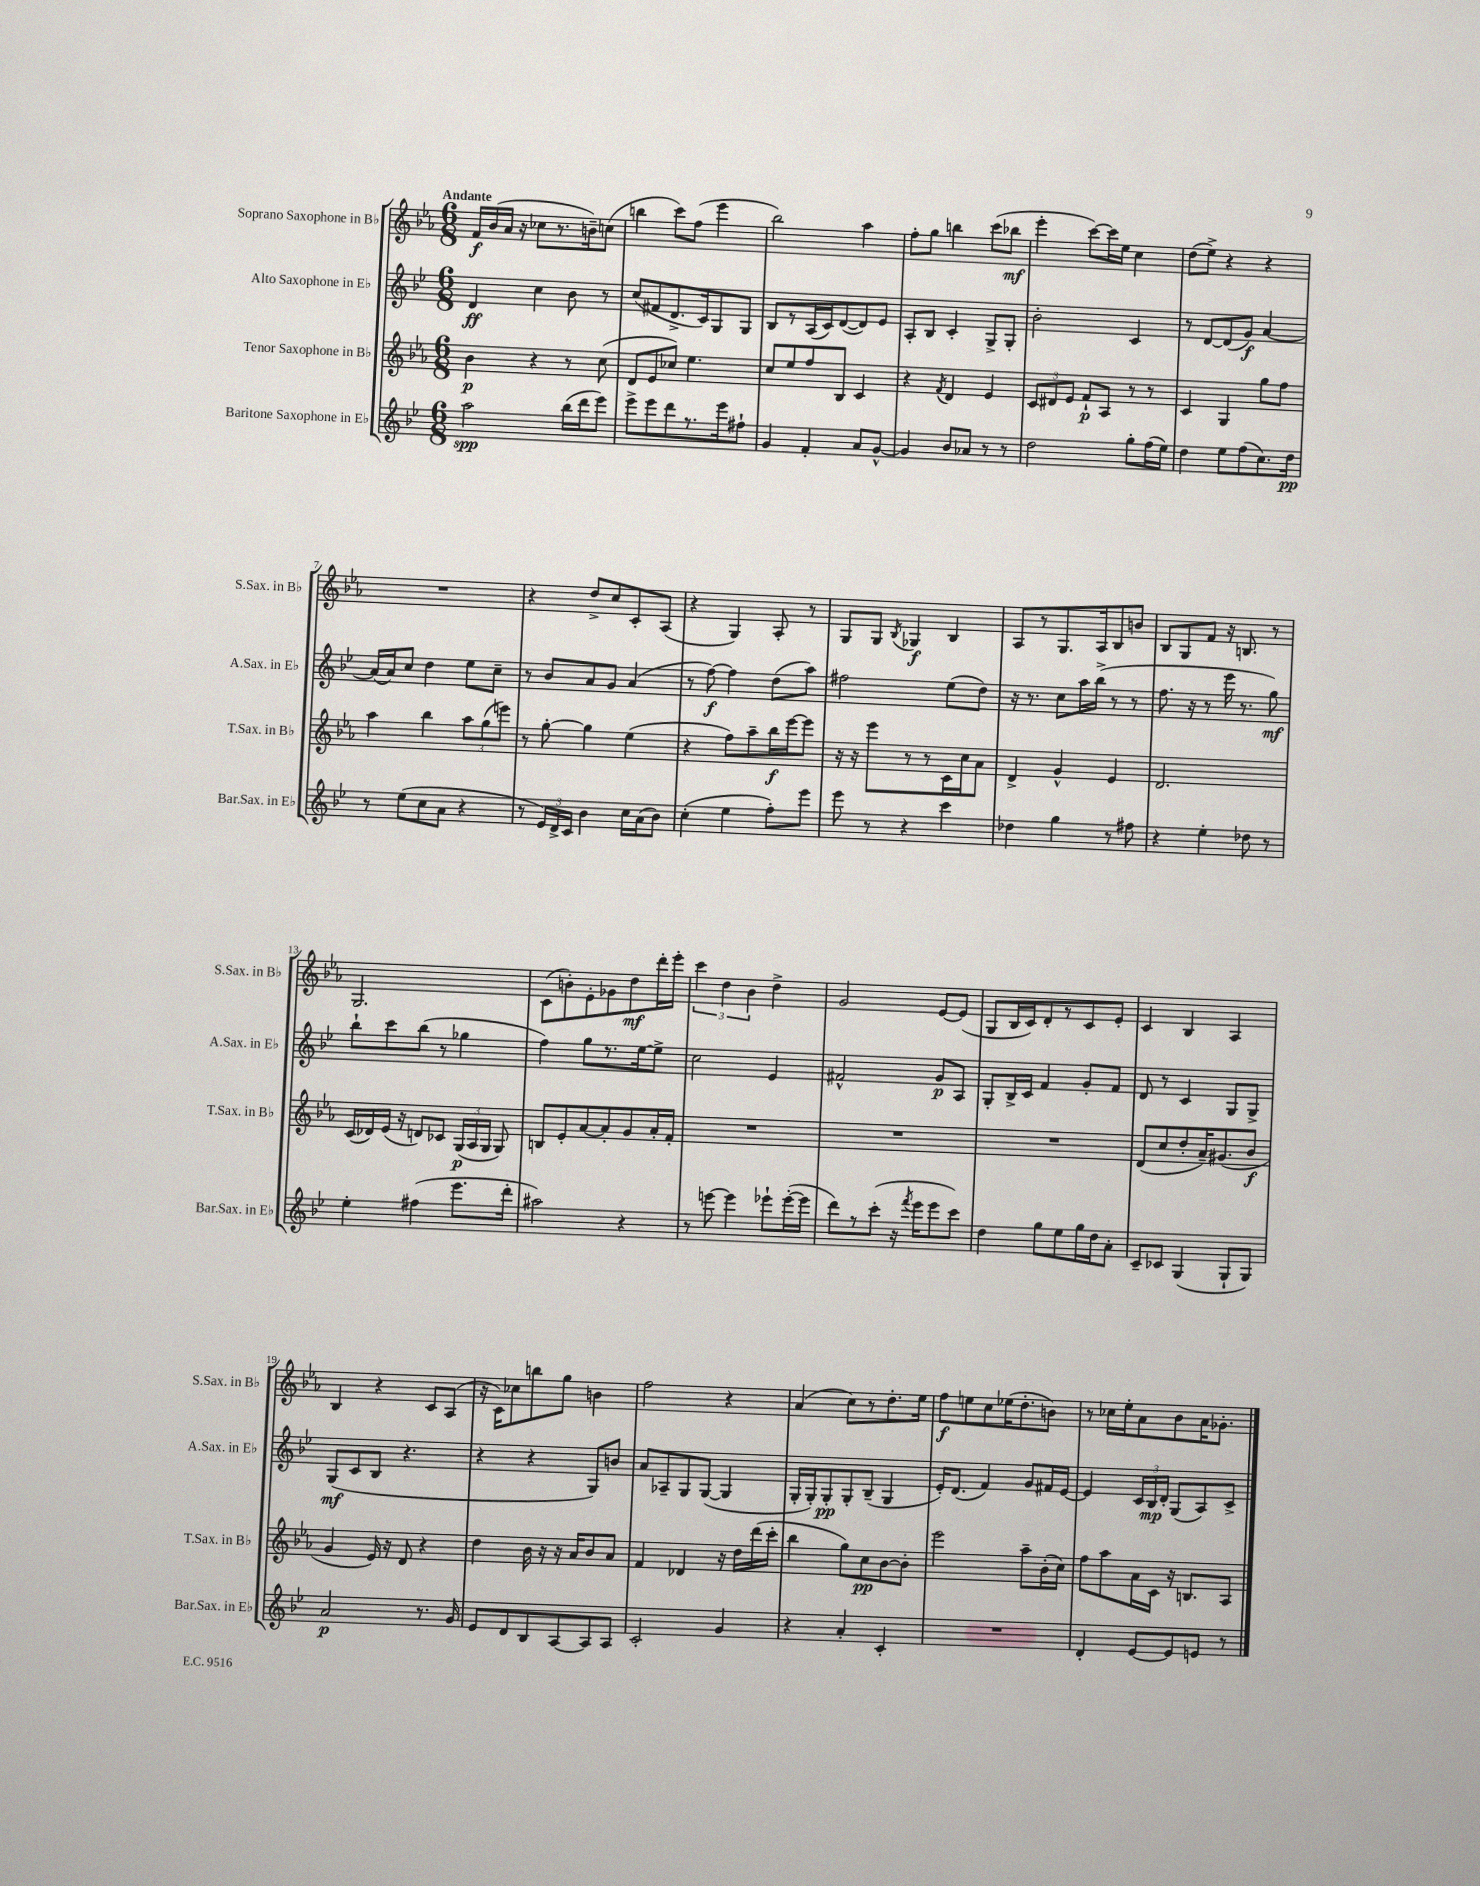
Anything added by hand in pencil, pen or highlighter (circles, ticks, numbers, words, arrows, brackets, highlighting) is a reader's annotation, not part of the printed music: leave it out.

**kern	**dynam	**kern	**dynam	**kern	**dynam	**kern	**dynam
*part4	*part4	*part3	*part3	*part2	*part2	*part1	*part1
*staff4	*staff4	*staff3	*staff3	*staff2	*staff2	*staff1	*staff1
*I"Baritone Saxophone in E♭	*	*I"Tenor Saxophone in B♭	*	*I"Alto Saxophone in E♭	*	*I"Soprano Saxophone in B♭	*
*I'Bar.Sax. in E♭	*	*I'T.Sax. in B♭	*	*I'A.Sax. in E♭	*	*I'S.Sax. in B♭	*
*clefG2	*	*clefG2	*	*clefG2	*	*clefG2	*
*k[b-e-]	*	*k[b-e-a-]	*	*k[b-e-]	*	*k[b-e-a-]	*
*M6/8	*	*M6/8	*	*M6/8	*	*M6/8	*
=1	=1	=1	=1	=1	=1	=1	=1
!	!	!	!	!	!	!LO:TX:a:B:t=Andante	!
2aa\	spp	4b-\	p	4d/	ff	16f/LL	f
.	.	.	.	.	.	(16b-/	.
.	.	.	.	.	.	16a-/JJ	.
.	.	.	.	.	.	16r	.
.	.	4r	.	4cc\	.	8cc-X\L	.
.	.	.	.	.	.	8.r	.
(16bb-\LL	.	8r	.	8b-\	.	.	.
16ddd\J	.	.	.	.	.	16bn~\k)	.
8eee-\J)	.	(8cc\	.	8r	.	(8ccn\J	.
=2	=2	=2	=2	=2	=2	=2	=2
8eee-^\L	.	8d/L	.	(8cc/L	.	4bbn\	.
8eee-\	.	8e-/	.	8f#X/	.	.	.
8ddd\	.	8cc-X/J)	.	8.d^/	.	8ccc\L)	.
8.r	.	4.ee-\	.	.	.	(8ff\J	.
.	.	.	.	16c/k)	.	.	.
.	.	.	.	8G/	.	4eee-\	.
16eee-\k	.	.	.	.	.	.	.
8ff#X`\J	.	.	.	8G/J	.	.	.
=3	=3	=3	=3	=3	=3	=3	=3
4g/	.	8cc/L	.	8B-/L	.	2bb-\)	.
.	.	8ee-/	.	8r	.	.	.
4f'/	.	8ff/	.	(16A/L	.	.	.
.	.	.	.	16c/J)	.	.	.
.	.	8B-/J	.	([8d/	.	.	.
8a/L	.	4c/	.	8d/])	.	4aa-\	.
[8g^^/J	.	.	.	8e-/J	.	.	.
=4	=4	=4	=4	=4	=4	=4	=4
4g/]	.	4r	.	8A'/L	.	8ff'\L	.
.	.	.	.	8B-/J	.	8gg\J	.
.	.	8qf/	.	.	.	.	.
8b-/L	.	4d/	.	4c'/	.	4bbn\	.
8a-X/J	.	.	.	.	.	.	.
8r	.	4e-/	.	8G^/L	.	(8ccc\L	.
8r	.	.	.	8G'/J	.	8bb-X\J	mf
=5	=5	=5	=5	=5	=5	=5	=5
2dd\	.	12c/L	.	2b-'\	.	4eee-'\	.
.	.	12d#X/	.	.	.	.	.
.	.	12e-/J	.	.	.	.	.
.	.	8f`/L	p	.	.	[8ccc\L)	.
.	.	8A-/J	.	.	.	16ccc\L]	.
.	.	.	.	.	.	16ee-\JJ	.
8gg'\L	.	8r	.	4c/	.	4cc\	.
(16ff\L	.	8r	.	.	.	.	.
16ee-\JJ)	.	.	.	.	.	.	.
=6	=6	=6	=6	=6	=6	=6	=6
4dd\	.	4c/	.	8r	.	(8dd\L	.
.	.	.	.	[8d/L	.	8ee-^\J)	.
8ee-\L	.	4G/	.	(8d/]	.	4r	.
(8ff\	.	.	.	8g/J)	f	.	.
8.cc\)	.	8gg\L	.	[4a/	.	4r	.
.	.	8ff\J	.	.	.	.	.
16dd\Jk	pp	.	.	.	.	.	.
!!LO:LB:g=z
=7	=7	=7	=7	=7	=7	=7	=7
8r	.	4aa-\	.	(16a/LL]	.	2.r	.
.	.	.	.	16a/J)	.	.	.
(8ee-\L	.	.	.	8cc/J	.	.	.
8cc\	.	4bb-\	.	4dd\	.	.	.
8a\J	.	.	.	.	.	.	.
4r	.	12aa-\L	.	8ee-\L	.	.	.
.	.	(12gg\	.	.	.	.	.
.	.	.	.	8cc~\J	.	.	.
.	.	12eeen\J)	.	.	.	.	.
=8	=8	=8	=8	=8	=8	=8	=8
8r	.	8r	.	8r	.	4r	.
24e-/LL)	.	[8gg'\	.	8b-/L	.	.	.
24d^/	.	.	.	.	.	.	.
24c/JJ	.	.	.	.	.	.	.
4b-\	.	4gg\]	.	8a/	.	8dd^/L	.
.	.	.	.	8g/J	.	8cc/	.
16cc\LL	.	(4ee-\	.	(4a/	.	8c'/	.
(16a\J	.	.	.	.	.	.	.
8b-\J)	.	.	.	.	.	(8A-/J	.
=9	=9	=9	=9	=9	=9	=9	=9
(4cc'\	.	4r	.	8r	.	4r	.
.	.	.	.	[8ff\)	f	.	.
4ee-\	.	8ff\L)	.	4ff\]	.	4G/)	.
.	.	8aa-~\	.	.	.	.	.
8ff'\L)	.	16bb-\L	f	(8dd\L	.	8A-'/	.
.	.	[16eee-\J	.	.	.	.	.
8eee-\J	.	8eee-\J]	.	8aa\J)	.	8r	.
=10	=10	=10	=10	=10	=10	=10	=10
8eee-\	.	16r	.	2ff#X\	.	8G/L	.
.	.	16r	.	.	.	.	.
8r	.	8eee-\L	.	.	.	8G/J	.
.	.	.	.	.	.	8qB-/	.
4r	.	8r	.	.	.	4G-X/	f
.	.	8r	.	.	.	.	.
4ccc\	.	16c\L	.	(8ee-\L	.	4B-/	.
.	.	16cc\J	.	.	.	.	.
.	.	8a-\J	.	8dd\J)	.	.	.
=11	=11	=11	=11	=11	=11	=11	=11
4dd-X\	.	4d^/	.	16r	.	8A-/L	.
.	.	.	.	8.r	.	.	.
.	.	.	.	.	.	8r	.
4gg\	.	4g^^/	.	8cc\L	.	8.G/	.
.	.	.	.	16aa\L	.	.	.
.	.	.	.	(16bb-^\JJ	.	16A-/k	.
8r	.	4e-/	.	8r	.	8B-/	.
8ff#X\	.	.	.	8r	.	8bn/J	.
=12	=12	=12	=12	=12	=12	=12	=12
4r	.	2.d/	.	8.ff\	.	8B-/L	.
.	.	.	.	.	.	8G/	.
.	.	.	.	16r	.	.	.
4ee-'\	.	.	.	8r	.	8f/J	.
.	.	.	.	16eee-\	.	16r	.
.	.	.	.	8.r	.	8.Bn/	.
8dd-X\	.	.	.	.	.	.	.
8r	.	.	.	8gg\)	mf	8r	.
!!LO:LB:g=z
=13	=13	=13	=13	=13	=13	=13	=13
4ee-'\	.	(16c/LL	.	8bb-`\L	.	2.G/	.
.	.	16d-X/)	.	.	.	.	.
.	.	(16e-/JJ	.	8ccc\	.	.	.
.	.	16r	.	.	.	.	.
(4ff#X\	.	8dn/L)	.	(8bb-\J	.	.	.
.	.	8c-X/J	.	8r	.	.	.
8.eee-\L	.	(24G/LL	p	4gg-X\	.	.	.
.	.	24A-/	.	.	.	.	.
.	.	24G/JJ	.	.	.	.	.
.	.	8G/)	.	.	.	.	.
16ddd'\Jk	.	.	.	.	.	.	.
=14	=14	=14	=14	=14	=14	=14	=14
2aa#X\)	.	8Bn/L	.	4ff\)	.	(8c\L	.
.	.	8e-'/	.	.	.	8bn'\)	.
.	.	[8a-/	.	8gg\L	.	8e-'\	.
.	.	8a-'/]	.	8.r	.	8g-X\	.
4r	.	8g/	.	.	.	8dd\	mf
.	.	.	.	[16ee-\k	.	.	.
.	.	16a-'/L	.	8ee-^\J]	.	16ddd'\L	.
.	.	16f'/JJ	.	.	.	16eee-'\JJ	.
=15	=15	=15	=15	=15	=15	=15	=15
8r	.	2.r	.	2cc\	.	6ccc\	.
[8eeen\	.	.	.	.	.	.	.
.	.	.	.	.	.	6dd\	.
4eee\]	.	.	.	.	.	.	.
.	.	.	.	.	.	6b-\	.
8eee-X`\L	.	.	.	4e-/	.	4dd^\	.
([16eee-'\L	.	.	.	.	.	.	.
16eee-\JJ]	.	.	.	.	.	.	.
=16	=16	=16	=16	=16	=16	=16	=16
8ddd\L)	.	2.r	.	2f#X^^/	.	2g/	.
8r	.	.	.	.	.	.	.
(8ccc'\J	.	.	.	.	.	.	.
16r	.	.	.	.	.	.	.
8qfff/	.	.	.	.	.	.	.
16eee-\KL	.	.	.	.	.	.	.
8eee-\	.	.	.	8g/L	p	[8e-/L	.
8ccc\J)	.	.	.	8A/J	.	(8e-/J]	.
=17	=17	=17	=17	=17	=17	=17	=17
4dd\	.	2.r	.	8G'/L	.	8G/L	.
.	.	.	.	16B-^/L	.	16B-/L	.
.	.	.	.	16c/JJ	.	16c/J)	.
8gg\L	.	.	.	4f/	.	8d'/	.
8ee-\	.	.	.	.	.	8r	.
16gg\L	.	.	.	8g'/L	.	8c/	.
16dd\J	.	.	.	.	.	.	.
8a'\J	.	.	.	8f/J	.	8e-'/J	.
=18	=18	=18	=18	=18	=18	=18	=18
8c~/L	.	(8d/L	.	8d/	.	4c/	.
8c-X/J	.	8cc/	.	8r	.	.	.
(4G/	.	8dd'/	.	4c/	.	4B-/	.
.	.	16a-~/K)	.	.	.	.	.
.	.	(8.g#X/	.	.	.	.	.
8G`/L	.	.	.	8G/L	.	4A-/	.
8G/J)	.	8b-/J	f	8G^/J	.	.	.
!!LO:LB:g=z
=19	=19	=19	=19	=19	=19	=19	=19
2a/	p	4g/	.	(8G/L	mf	4B-/	.
.	.	.	.	8c/	.	.	.
.	.	16e-/)	.	8B-/J	.	4r	.
.	.	16r	.	.	.	.	.
.	.	8d/	.	4.r	.	.	.
8.r	.	4r	.	.	.	8c/L	.
.	.	.	.	.	.	(8A-/J	.
16g/	.	.	.	.	.	.	.
=20	=20	=20	=20	=20	=20	=20	=20
8e-/L	.	4dd\	.	4r	.	16r	.
.	.	.	.	.	.	16c\KL)	.
8d/	.	.	.	.	.	8cc-X\	.
8B-/	.	16b-\	.	4r	.	8bbn\	.
.	.	16r	.	.	.	.	.
[8A/	.	16r	.	.	.	8gg\J	.
.	.	16a-/KL	.	.	.	.	.
8A/]	.	8b-/	.	8G/L)	.	4bn\	.
8A/J	.	8a-/J	.	8bn/J	.	.	.
=21	=21	=21	=21	=21	=21	=21	=21
2c'/	.	4f/	.	8a/L	.	2ff\	.
.	.	.	.	8A-X~/	.	.	.
.	.	4d-X/	.	8G/	.	.	.
.	.	.	.	([8G/J	.	.	.
4g/	.	16r	.	4G/]	.	4r	.
.	.	16dd\LL	.	.	.	.	.
.	.	(16ddd\	.	.	.	.	.
.	.	16ccc'\JJ	.	.	.	.	.
=22	=22	=22	=22	=22	=22	=22	=22
4r	.	4bb-\	.	16G'/LL	.	(4a-/	.
.	.	.	.	16G'/J)	.	.	.
.	.	.	.	8G'/	pp	.	.
4a'/	.	8gg\L)	.	8G'/	.	8cc\L)	.
.	.	8cc\	pp	(8B-~/J	.	8r	.
4c'/	.	[8b-\	.	4G/	.	8.dd'\	.
.	.	8b-'\J]	.	.	.	.	.
.	.	.	.	.	.	16ee-\Jk	.
=23	=23	=23	=23	=23	=23	=23	=23
2.r	.	2eee-\	.	16e-'/KL)	.	8ff\L	f
.	.	.	.	(8.d/J	.	.	.
.	.	.	.	.	.	8een\	.
.	.	.	.	4f/)	.	8cc\	.
.	.	.	.	.	.	(16ee-X\K	.
.	.	.	.	.	.	8.dd'\	.
.	.	8aa-~\L	.	8g/L	.	.	.
.	.	(16b-'\L	.	16f#X/L	.	8bn\J)	.
.	.	16cc\JJ)	.	[16e-/JJ	.	.	.
=24	=24	=24	=24	=24	=24	=24	=24
4d'/	.	8ff\L	.	4e-/]	.	8r	.
.	.	8aa-\	.	.	.	16cc-X\LL	.
.	.	.	.	.	.	16ee-'\J	.
[8e-/L	.	16a-\L	.	24c/LL	.	8a-\	.
.	.	.	.	24B-/	mp	.	.
.	.	16c\JJ	.	.	.	.	.
.	.	.	.	24d'/JJ	.	.	.
8e-/]	.	16r	.	(8G/L	.	8b-\	.
.	.	8.Bn/L	.	.	.	.	.
8en/J	.	.	.	8A/)	.	16a-\K	.
.	.	.	.	.	.	8.g-X'\J	.
8r	.	8A-/J	.	8c^/J	.	.	.
==	==	==	==	==	==	==	==
*-	*-	*-	*-	*-	*-	*-	*-
